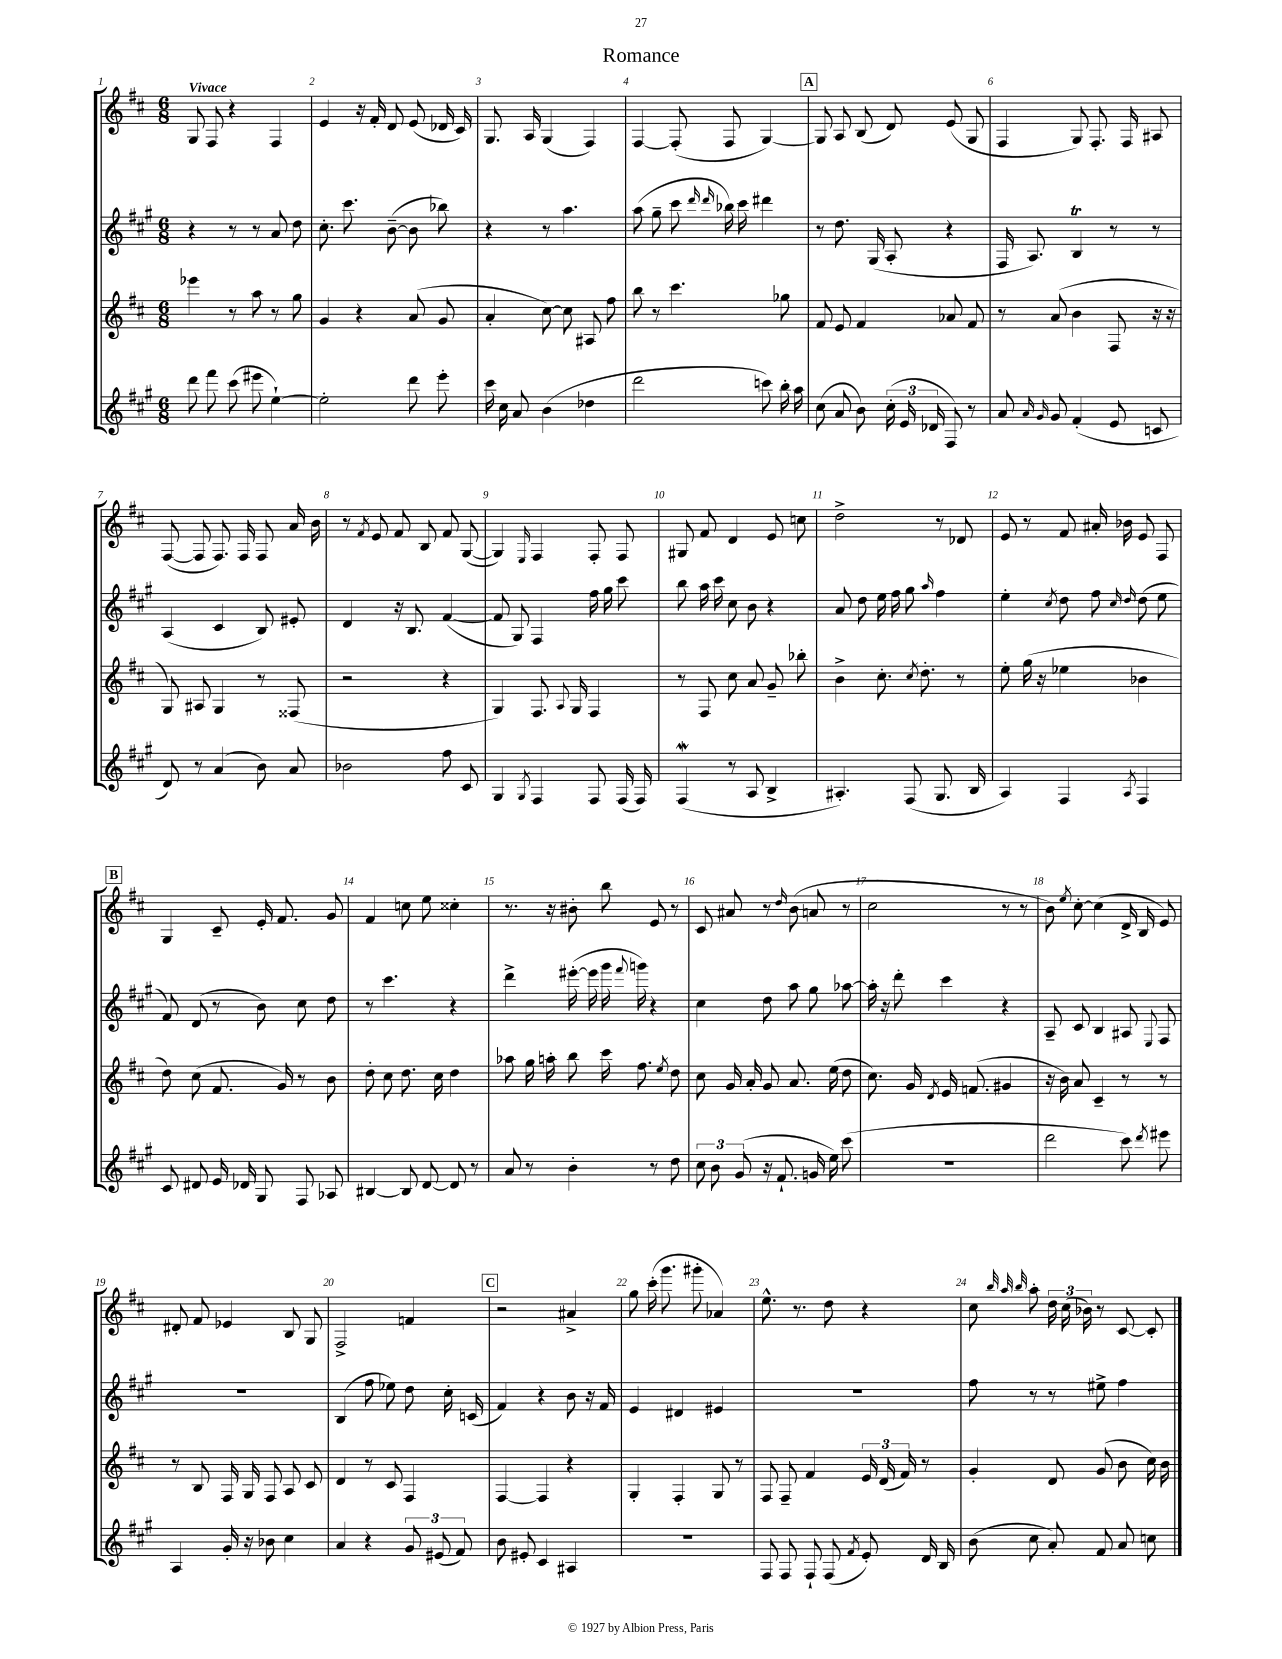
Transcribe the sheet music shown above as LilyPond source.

\header { title = "Romance" }
<<
\new StaffGroup <<
\new Staff = "s0" {
    \clef treble \key d \major \numericTimeSignature \time 6/8 \tempo "Vivace"
    \autoBeamOff g8 fis8 r4 fis4 |
    e'4 r16 fis'16-. d'8 e'8( des'16 cis'16) |
    g8. a16 g4( fis4) |
    fis4~ fis8-.( fis8 g4~) |
    \mark \markup { \box "A" } g8 a8 b8( d'8) e'8( g8 |
    fis4 g8) fis8.-. fis16 ais8 |
    fis8~( fis8 fis8.) fis16 fis8 a'16 b'16 |
    r8 \acciaccatura { fis'8 } e'8 fis'8 b8 fis'8 g8~( |
    g4) \grace { e16 } fis4 fis8-. fis8 |
    gis8 fis'8 d'4 e'8 c''8 |
    d''2-> r8 des'8 |
    e'8 r8 fis'8 ais'16-. bes'16 e'8 fis8 |
    \mark \markup { \box "B" } g4 cis'8-- e'16-. fis'8. g'8 |
    fis'4 c''8 e''8 cisis''4-. |
    r8. r16 bis'8-. b''8 e'8 r8 |
    cis'8 ais'8 r8 \grace { d''16 } b'8( a'8 r8 |
    cis''2 r8 r8 |
    b'8) \acciaccatura { e''8 } cis''8~-. cis''4( d'16-> b16 e'8) |
    dis'8-. fis'8 ees'4 b8 g8 |
    fis2-> f'4 |
    \mark \markup { \box "C" } r2 ais'4-> |
    g''8 cis'''16-.( g'''8. gis'''8-. aes'4) |
    e''8.-^ r8. d''8 r4 |
    cis''8 \grace { b''32 a''32 b''32 } a''8-. \tuplet 3/2 { d''16 cis''16( bes'16) } r8 cis'8~ cis'8-. \bar "|." |
}
\new Staff = "s1" {
    \clef treble \key a \major \numericTimeSignature \time 6/8
    \autoBeamOff r4 r8 r8 a'8 d''8 |
    cis''8.-. cis'''8. b'8~--( b'8 bes''8) |
    r4 r8 a''4. |
    a''8( gis''8-- cis'''8 \grace { d'''16 d'''16 } bes''16) cis'''16 dis'''4 |
    \mark \markup { \box "A" } r8 d''8. gis16( a8-. r4 |
    fis16 a8.) b4\trill r8 r8 |
    a4( cis'4 b8) eis'8-. |
    d'4 r16 b8. fis'4~( |
    fis'8 gis8) fis4 fis''16 gis''16 cis'''8 |
    b''8 a''16 cis'''16 cis''8 b'8 r4 |
    a'8 d''8 e''16 fis''16 gis''8 \grace { a''16 } fis''4 |
    e''4-. \acciaccatura { cis''8 } d''8 fis''8 \grace { cis''16 d''16 } d''8( e''8 |
    \mark \markup { \box "B" } fis'8) d'8( r8 b'8) cis''8 d''8 |
    r8 cis'''4. r4 |
    d'''4-> eis'''16~-.( eis'''16 gis'''16 \appoggiatura { fis'''8 } g'''16) r4 |
    cis''4 d''8 a''8 gis''8 aes''8~ |
    aes''16-. r16 d'''8-. cis'''4 r4 |
    a8-- cis'8 b4 ais8 \appoggiatura { e8 } fis8 |
    R2. |
    b4( fis''8 ees''8) d''8 cis''16-. c'16( |
    \mark \markup { \box "C" } fis'4) r4 b'8 r16 fis'16 |
    e'4 dis'4 eis'4 |
    R2. |
    fis''8 r8 r8 eis''8-> fis''4 \bar "|." |
}
\new Staff = "s2" {
    \clef treble \key d \major \numericTimeSignature \time 6/8
    \autoBeamOff ees'''4 r8 a''8 r8 g''8 |
    g'4 r4 a'8( g'8 |
    a'4-. cis''8~) cis''8 ais8 fis''8 |
    b''8 r8 cis'''4. ges''8 |
    \mark \markup { \box "A" } fis'8 e'8 fis'4 aes'8 fis'8 |
    r8 a'8( b'4 fis8 r16 r16 |
    g8) ais8 g4 r8 fisis8( |
    r2 r4 |
    g4) fis8. \appoggiatura { a8 } g16 fis4 |
    r8 fis8 cis''8 a'8 g'8-- bes''8-. |
    b'4-> cis''8.-. \acciaccatura { cis''8 } d''8.-. r8 |
    e''8-. g''16( r16 ees''4 bes'4 |
    \mark \markup { \box "B" } d''8) cis''8( fis'8. g'16) r8 b'8 |
    d''8-. cis''8 d''8. cis''16 d''4 |
    aes''8 g''16 a''16-. b''8 cis'''16 fis''8. \acciaccatura { e''8 } d''8 |
    cis''8 g'16 a'16-. g'8 a'8. e''16( d''8 |
    cis''8.) g'16 \acciaccatura { d'8 } e'16 f'8.( gis'4 |
    r16 b'16) a'8 cis'4-- r8 r8 |
    r8 b8 fis16 g16 fis8 a8 cis'8 |
    d'4 r8 cis'8 fis4 |
    \mark \markup { \box "C" } fis4~ fis4 r4 |
    g4-. fis4-. g8 r8 |
    fis8 fis8-- fis'4 \tuplet 3/2 { e'16 d'16( fis'16) } r8 |
    g'4-. d'8 g'8( b'8 cis''16) b'16 \bar "|." |
}
\new Staff = "s3" {
    \clef treble \key a \major \numericTimeSignature \time 6/8
    \autoBeamOff d'''8 fis'''8 cis'''8( eis'''8 e''4~-!) |
    e''2-. d'''8 e'''8-. |
    cis'''16 cis''16 a'8 b'4( des''4 |
    d'''2 c'''8) b''16-. a''16 |
    \mark \markup { \box "A" } cis''8( a'8 b'8) \tuplet 3/2 { cis''16-.( e'16 des'16 } fis8) r8 |
    a'8 \grace { a'16 gis'16 } gis'8 fis'4-.( e'8 c'8 |
    d'8) r8 a'4( b'8) a'8 |
    bes'2 fis''8 cis'8 |
    gis4 \acciaccatura { gis8 } fis4 fis8 fis16( fis16) |
    fis4\mordent( r8 a8 b4-> |
    ais4.-.) fis8( gis8. b16 |
    a4) fis4 \acciaccatura { a8 } fis4 |
    \mark \markup { \box "B" } cis'8 dis'8 e'16 des'16 gis8 fis8 aes8 |
    bis4~ bis8 d'8~ d'8 r8 |
    a'8 r8 b'4-. r8 d''8 |
    \tuplet 3/2 { cis''8 b'8 gis'8( } r16 fis'8.-! g'16 e''16) cis'''8( |
    R2. |
    d'''2 cis'''8) \acciaccatura { d'''8 } eis'''8 |
    a4 gis'16-. r16 bes'8 cis''4 |
    a'4 r4 \tuplet 3/2 { gis'8 eis'8( fis'8) } |
    \mark \markup { \box "C" } b'8 eis'8-. cis'4 ais4 |
    R2. |
    fis8 fis8 fis8-! fis8( \acciaccatura { fis'8 } e'8-.) d'16 b16 |
    b'8( cis''8 a'8-.) fis'8 a'8 c''8 \bar "|." |
}
>>
>>
\layout { \context { \Score \override BarNumber.break-visibility = ##(#f #t #t) barNumberVisibility = #all-bar-numbers-visible } }
